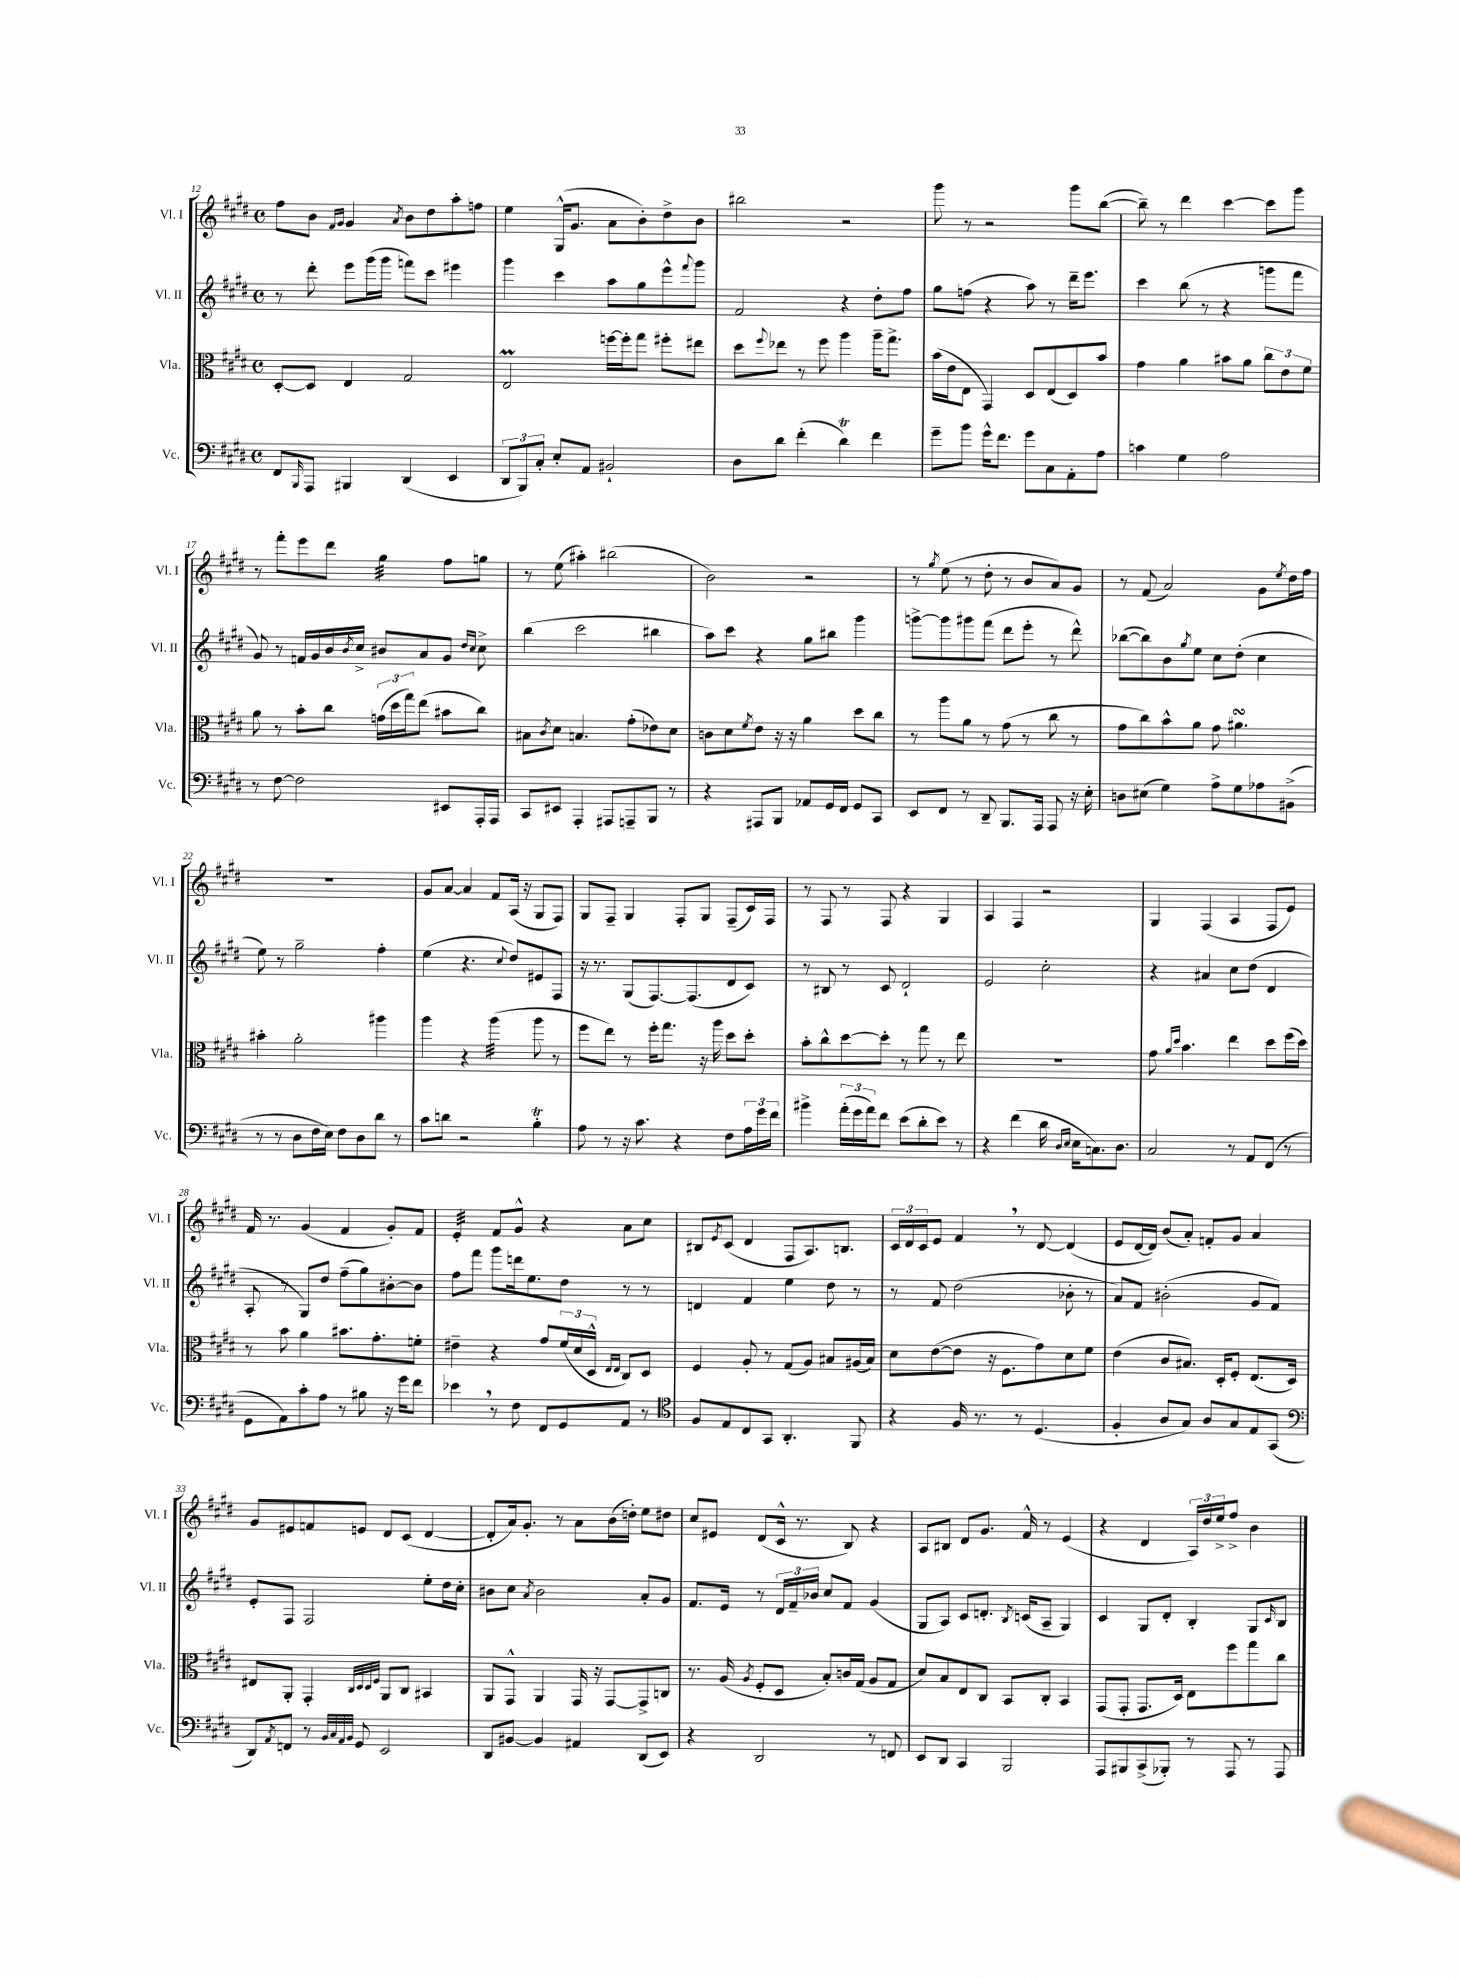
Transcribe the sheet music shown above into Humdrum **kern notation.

**kern	**kern	**kern	**kern
*staff4	*staff3	*staff2	*staff1
*clefF4	*clefC3	*clefG2	*clefG2
*k[f#c#g#d#]	*k[f#c#g#d#]	*k[f#c#g#d#]	*k[f#c#g#d#]
*M4/4	*M4/4	*M4/4	*M4/4
*met(c)	*met(c)	*met(c)	*met(c)
8FF#/L	[8D#'/L	8r	8ff#\L
16qqBBB/	.	.	.
8AAA/J	8D#/]J	8ddd#'\	8b\J
.	.	.	16qqf#/LL
.	.	.	16qqg#/JJ
4BBB#/	4E/	8eee\L	4g#/
.	.	(16ggg#\L	.
.	.	16ggg#\JJ	.
.	.	.	8qa/
(4DD#/	2G#/	8fff\L)	8b\L
.	.	8ccc#\J	8dd#\
4EE/	.	4eee#\	8aa'\
.	.	.	8ff\J
=	=	=	=
12DD#/L	2E/	4ggg#\	4ee\
12BBB/)	.	.	.
12C#'/J	.	.	.
8E'/L	.	4ccc#\	(16G#^^/LK
.	.	.	8.g#/J
8AA/J	.	.	.
2BB#`/	[16ff\LL	8aa\L	8a\L
.	16ff'\]J	.	.
.	8gg#\J	8gg#\	8b'\)
.	8ff#'\L	8eee^^\	8dd#^\
.	.	8qqfff#/	.
.	8ee#\J	8ggg#\J	8b\J
=	=	=	=
8D#\L	8dd#\L	2f#/	2bb#\
.	8qqff#/	.	.
8d#\J	8ee-\J	.	.
(4f#'\	8r	.	.
.	8ff#\	.	.
4d#\)	4aa\	4r	2r
4f#\	16aa~\LK	8dd#'\L	.
.	8.gg#^\J	.	.
.	.	8ff#\J	.
=	=	=	=
8g#~\L	(16b\LL	8gg#\L	8ggg#\
.	16e\J	.	.
8b\J	8E\J	(8ff\J	8r
16g#^^\LK	4GG#/)	4r	2r
8.f#\J	.	.	.
8g#\L	8D#/L	8aa\)	.
8C#\	(8E/	8r	.
8AA'\	8D#/)	16ddd#~\LK	8ggg#\L
.	.	8.eee\J	.
8A\J	8b/J	.	([8bb\J
=	=	=	=
4c\	4g#\	4ccc#\	8bb~\])
.	.	.	8r
4G#\	4a\	(8bb\	4ddd#\
.	.	8r	.
2A\	8b#\L	4r	[4ccc#\
.	8a\J	.	.
.	12cc#\L	8ggg\L	8ccc#\]L
.	12e\	.	.
.	.	8fff#\J	8ggg#\J
.	12f#\J	.	.
=	=	=	=
8r	8a\	8g#/)	8r
[8F#\	8r	8r	8fff#'\L
2F#\]	8b'\L	16f/LL	8eee\
.	.	16g#/	.
.	8cc#\J	16b/	8ddd#\J
.	.	8qb/	.
.	.	16cc#^/JJ	.
.	(24g\LL	8b#/L	4gg#\
.	24dd#\	.	.
.	24gg#\J)	.	.
.	(8ee\J	8a/	.
8EE#/L	8b#\L	8g#/J	8ff#\L
.	.	16qqdd#/LL	.
.	.	16qqcc#/JJ	.
16AAA'/L	8cc#\J)	8cc#^\	8gg\J
16AAA/JJ	.	.	.
=	=	=	=
8CC#/L	8B#\L	(4bb\	8r
.	8qc#/	.	.
8EE#/J	8d#\J	.	(8ee\
4AAA'/	4.B/	2ccc#\	4aa#'\)
8AAA#/L	.	.	(2bb#\
8AAA~/	(8g#'\L	.	.
8BBB/J	8e-\)	4bb#\	.
8r	8d#\J	.	.
=	=	=	=
4r	8c\L	8aa\L)	2b\)
.	8d#\	8ccc#\J	.
.	8qf#/	.	.
8AAA#/L	8e\J	4r	.
8BBB/J	16r	.	.
.	16r	.	.
8AA-/L	4a\	8gg#\L	2r
16GG#/L	.	8bb#\J	.
16FF#/JJ	.	.	.
8GG#/L	8dd#\L	4ggg#\	.
8CC#/J	8cc#\J	.	.
=	=	=	=
8EE/L	8r	[8ggg^\L	8r
.	.	.	8qgg#/
8FF#/J	8aa\L	8ggg\]	(8ee\
8r	8a\J	8ggg#\	8r
8DD#~/	8r	(8fff#\J	8dd#'\
8.BBB/L	(8g#\	8ddd#\L	8r
.	8r	8eee'\J	8b/L
16AAA/Jk	.	.	.
8AAA/	8cc#\	8r	8a/)
16r	8r	8ddd#^^\)	8g#/J
16E'\	.	.	.
=	=	=	=
8D\L	8g#\L	([8bb-\L	8r
(8E#\J	8cc#\)	8bb-\])	(8f#/
4G#\)	8b^^\	8b\	2a/)
.	.	8qgg#/	.
.	8a\J	8ee\J	.
8A^\L	8g#\	8cc#\L	.
8G#\	4.a#\	(8dd#'\J	.
8A-\	.	4cc#\	8g#\L
.	.	.	8qee/
(8BB#^\J	.	.	16dd#\L
.	.	.	16ff#\JJ
=	=	=	=
8r	4b#'\	8ee\)	1r
8r	.	8r	.
8D#\L	2a'\	2gg#~\	.
16F#\L	.	.	.
16E\JJ)	.	.	.
8F#\L	.	.	.
8D#\	.	.	.
8d#\J	4aa#\	4ff#'\	.
8r	.	.	.
=	=	=	=
8c#\L	4aa\	(4ee\	8g#/L
8d\J	.	.	[8a/J
2r	4r	4.r	4a/]
.	(4aa\	.	8f#/L
.	.	8qqcc#/	.
.	.	8dd#/L)	(16A/Jk
.	.	.	16r
4B'\	8aa\	8e#/	8G#/L
.	8r	8F#/J	8F#/J)
=	=	=	=
8A\	8ff#\L	16r	8G#/L
.	.	8.r	.
8r	8ee\J)	.	8F#~/J
16r	8r	(8G#/L	4G#/
8.c#\	.	.	.
.	16ff#'\LK	[8.F#/)	.
.	8.gg#\J	.	.
4r	.	.	8F#'/L
.	.	(8.F#/]	.
.	16r	.	8G#/J
.	16aa\	.	.
8F#\L	8dd#\L	8d#/	(8F#~/L
24A\L	8dd#'\J	8c#/J)	16c#/L)
24g#\	.	.	.
.	.	.	16F#/JJ
24f#\JJ	.	.	.
=	=	=	=
4b#^\	8b'\L	8r	8r
.	8cc#^^\	8B#/	8F#/
(24a'\LL	[8dd#\	8r	8r
24g#\	.	.	.
24a\J)	.	.	.
8f#\J	8dd#'\]J	8c#/	8F#/
(8e\L	8r	2d#`/	4r
8d#'\	8gg#\	.	.
8e\J)	8r	.	4G#/
8r	8ee\	.	.
=	=	=	=
4r	1r	2e/	4A/
(4f#\	.	.	4F#/
16d#\	.	2cc#'\	2r
16qqD#/LL	.	.	.
16qqE/JJ	.	.	.
16E\LK	.	.	.
8.C\)	.	.	.
8.D#\J	.	.	.
=	=	=	=
2C#/	8g#\	4r	4G#/
.	16qqa/LL	.	.
.	16qqdd#/JJ	.	.
.	4.b\	.	.
.	.	4a#/	(4F#/
8r	4ee\	8cc#\L	4A/
8AA/L	.	(8dd#\J	.
(8FF#/J	8dd#\L	4d#/	8F#/L
8r	(16ff#\L	.	8e/J)
.	16dd#\JJ)	.	.
=	=	=	=
8GG#\L	8r	8A'/	16f#/
.	.	.	8.r
8AA\)	8b\	8r	.
8c#'\	4a\	8G#/L)	(4g#/
8A\J	.	8dd#/J	.
8r	8.b#\L	(8ff#~\L	4f#/
8B#\	.	8gg#\)	.
.	8.g#'\	.	.
16r	.	[8b#'\	8g#'/L)
16g#\LK	.	.	.
8f#\J	8f'\J	8b#\]J	8f#/J
=	=	=	=
4e-\	4e#~\	8ff#\L	4e'/
.	.	8fff#\J	.
8r	4r	8ggg#\L	8f#/L
8F#\	.	16ddd\k	8g#^^/J
.	.	8.ee\	.
8FF#/L	8g#/L	.	4r
8GG#/	(24f#/L	8dd#\J	.
.	24d#/	.	.
.	24D#^^/JJ	.	.
.	16qqE/LL	.	.
.	16qqE/JJ	.	.
8AA/J	8C#/L)	8r	8a\L
8r	8D#/J	8r	8cc#\J
=	=	=	=
*clefC4	*	*	*
8F#/L	4F#/	4d/	8B#/L
.	.	.	8qe/
8E/	.	.	(8c#/J
8C#/	8A'/	4f#/	4d#/
8GG#/J	8r	.	.
4.AA'/	(8G#/L	4ee\	8F#/L
.	8A/J)	.	8.A/)
.	8B#/L	8dd#\	.
.	.	.	8.B/J
8FF#/	(16A#/L	8r	.
.	16B#/JJ)	.	.
=	=	=	=
4r	8d#\L	8r	24c#/LL
.	.	.	24d#/
.	.	.	24c#/J
.	([8e\	8f#/	8e/J
16F#/	8e\]J	(2dd#\	4f#/
8.r	.	.	.
.	16r	.	.
.	8.F#\L	.	.
8r	.	.	8r
(4.D#/	8g#\)	.	[8d#/
.	8d#\	8b-'\	(4d#/]
.	8f#\J	8r	.
=	=	=	=
4F#'/	(4e\	8a/L)	8e/L
.	.	8f#/J	[16d#/L
.	.	.	16d#/]JJ)
8A/L	8c#/L	(2b#'\	(8b/L
8G#/J)	8.B#/J)	.	8a'/J)
8A/L	.	.	8f'/L
.	16D#'/LK	.	.
8G#/	8F#'/J	.	8g#/J
8E/	(8.E/L	8g#/L	4a/
(8GG#/J	.	8f#/J)	.
.	16D#/Jk)	.	.
=	=	=	=
*clefF4	*	*	*
8DD#/L)	8E#/L	8e'/L	8g#/L
8qAA/	.	.	.
8FF/J	8AA'/J	8F#/J	8e#/
8r	4GG#'/	2F#/	8f/
32qqBB/LLL	.	.	.
32qqC#/	.	.	.
32qqAA/	.	.	.
32qqBB/JJJ	.	.	.
8GG#/	.	.	8e/J
.	32qqC#/LLL	.	.
.	32qqD#/	.	.
.	32qqD#/	.	.
.	32qqF#/JJJ	.	.
2EE/	8AA/L	.	8d#/L
.	8C#/J	.	(8c#/J
.	4BB#/	8ee'\L	[4d#/
.	.	16dd#\L	.
.	.	16cc#'\JJ	.
=	=	=	=
8DD#/L	8AA/L	8b#\L	8d#'/]L
[8BB#/J	8GG#^^/J	8cc#\J	16a/k)
.	.	.	8.g#'/J
.	.	8qa/	.
4BB#/]	4AA/	2b#\	.
.	.	.	8r
4AA#/	16GG#/	.	8a\L
.	16r	.	.
.	[8GG#/L	.	(16b\L
.	.	.	16dd'\JJ)
(8DD#/L	8GG#^/]	8a'/L	8ee\L
8EE/J)	8C/J	8g#/J	8dd#\J
=	=	=	=
4r	8.r	8.f#/L	8cc#/L
.	.	.	8e#/J
.	(16A/	16e/Jk	.
.	8qA/	.	.
2DD#/	8F#'/L	8r	(8d#/L
.	8D#/J	24d#/LL	16c#^^/Jk
.	.	24f#~/	.
.	.	.	8.r
.	.	24b-/JJ	.
.	8B'/L)	8cc#/L	.
.	16c/L	8f#/J	8B/)
.	(16G#/JJ	.	.
8r	8A/L	(4g#/	4r
8FF/	8G#/J	.	.
=	=	=	=
8EE/L	8d#/L)	8G#/L	8A/L
8DD#/J	8B/	8A/J)	8B#/J
4CC#/	8E/	8c#/L	8d#/L
.	8C#/J	8.d'/J	8.g#/J
2BBB/	8BB/L	.	.
.	.	8qB/	.
.	.	(16c/LK	16f#^^/
.	8C#'/J	8A~/J	8r
.	4BB/	4G#/)	(4e/
=	=	=	=
8AAA/L	(8GG#/L	4c#/	4r
8BBB#/	8GG#'/J	.	.
(8CC#^/	8.GG#/L	8G#/L	4d#/
8BBB-'/J)	.	8d#'/J	.
.	16D#/Jk)	.	.
8r	8E\L	4B'/	24A/LL)
.	.	.	24dd#/
.	.	.	24ee^/J
8AAA/	8ff#\	.	8ff#^/J
8r	8gg#\	8G#/L	4b\
.	.	16qqc#/	.
8AAA/	8cc#\J	8B/J	.
==	==	==	==
*-	*-	*-	*-
